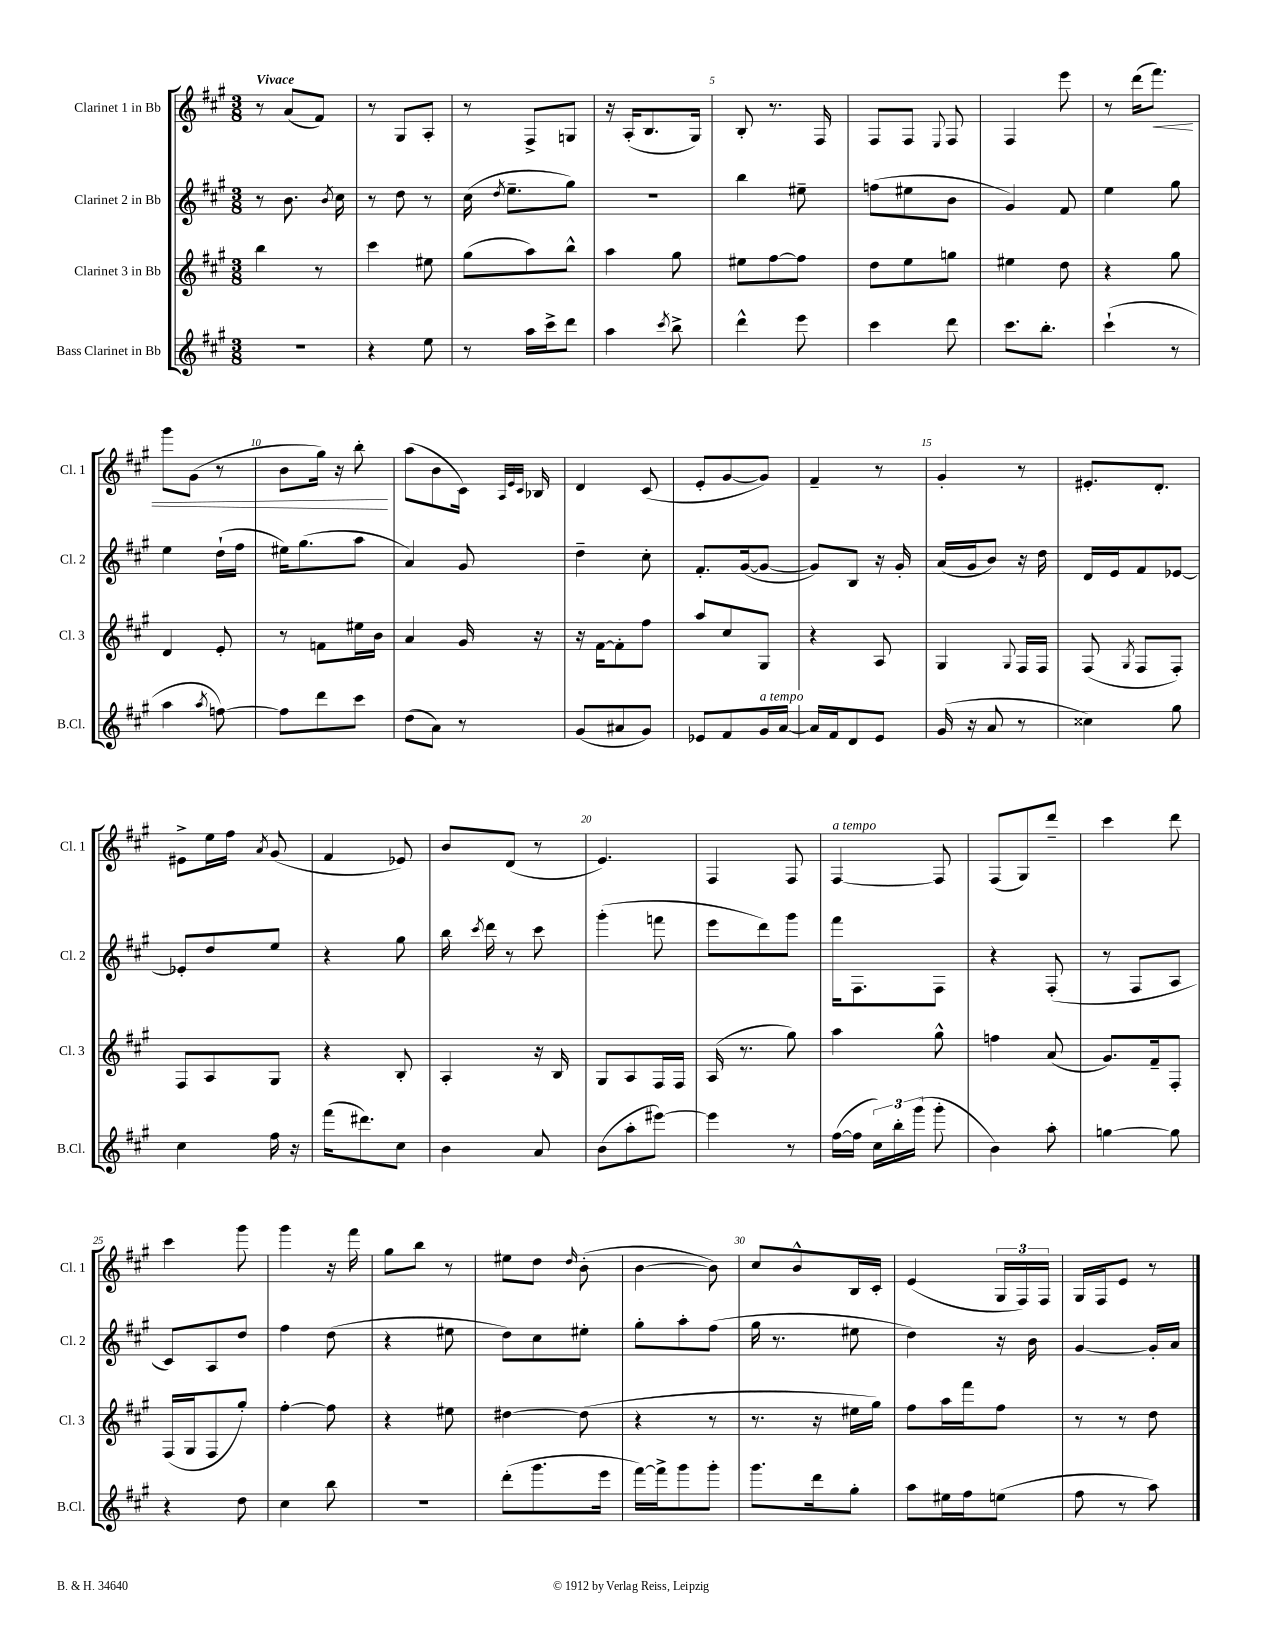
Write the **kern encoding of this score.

**kern	**kern	**kern	**kern	**dynam
*part4	*part3	*part2	*part1	*part1
*staff4	*staff3	*staff2	*staff1	*staff1
*I"Bass Clarinet in Bb	*I"Clarinet 3 in Bb	*I"Clarinet 2 in Bb	*I"Clarinet 1 in Bb	*
*I'B.Cl.	*I'Cl. 3	*I'Cl. 2	*I'Cl. 1	*
*clefG2	*clefG2	*clefG2	*clefG2	*
*k[f#c#g#]	*k[f#c#g#]	*k[f#c#g#]	*k[f#c#g#]	*
*M3/8	*M3/8	*M3/8	*M3/8	*
=1	=1	=1	=1	=1
!	!	!	!LO:TX:a:B:t=Vivace	!
4.r	4bb\	8r	8r	.
.	.	8.b\	(8a/L	.
.	8r	.	8f#/J)	.
.	.	8qb/	.	.
.	.	16cc#\	.	.
=2	=2	=2	=2	=2
4r	4ccc#\	8r	8r	.
.	.	8dd\	8G#/L	.
8ee\	8ee#X\	8r	8A'/J	.
=3	=3	=3	=3	=3
8r	(8gg#\L	(16cc#\	8r	.
.	.	8qdd/	.	.
.	.	8.ee~\L	.	.
16aa\LL	8aa\)	.	8F#^/L	.
16ccc#^\J	.	.	.	.
8ddd\J	8bb^^\J	8gg#\J)	8Gn/J	.
=4	=4	=4	=4	=4
4aa\	4aa\	4.r	16r	.
.	.	.	(16A'/KL	.
.	.	.	8.B/	.
8qccc#/	.	.	.	.
8bb^\	8gg#\	.	.	.
.	.	.	16G#/Jk)	.
=5	=5	=5	=5	=5
4ddd^^\	8ee#X\L	4bb\	8B'/	.
.	[8ff#\	.	8.r	.
8eee\	8ff#\J]	8ee#X~\	.	.
.	.	.	16F#/	.
=6	=6	=6	=6	=6
4ccc#\	8dd\L	(8ffn\L	8F#/L	.
.	8ee\	8ee#X\	8F#/J	.
.	.	.	8qqE/	.
8ddd\	8ggn\J	8b\J	8F#/	.
=7	=7	=7	=7	=7
8.ccc#\L	4ee#X\	4g#/)	4F#/	.
8.bb'\J	.	.	.	.
.	8dd\	8f#/	8eee\	.
=8	=8	=8	=8	=8
(4ccc#`\	4r	4ee\	8r	.
.	.	.	(16ddd\KL	.
!	!	!	!	!LO:HP:b
.	.	.	8.fff#\J)	<
8r	8gg#\	8gg#\	.	.
!!LO:LB:g=z
=9	=9	=9	=9	=9
4aa\	4d/	4ee\	8ggg#\L	.
.	.	.	(8g#\J	.
8qaa/	.	.	.	.
[8ffn\)	8e'/	(16dd`\LL	8r	.
.	.	16ff#\JJ	.	.
=10	=10	=10	=10	=10
8ff\L]	8r	16ee#X\KL)	8b\L	.
.	.	(8.gg#\	.	.
8ddd\	8fn\L	.	16gg#\Jk)	.
.	.	.	16r	.
8ccc#\J	16ee#X\L	8aa\J	8bb'\	.
.	16b\JJ	.	.	.
.	.	.	.	[
=11	=11	=11	=11	=11
(8dd\L	4a/	4a/)	(8aa\L	.
8a\J)	.	.	8b\	.
8r	16g#/	8g#/	16c#\Jk)	.
.	.	.	32qqA/LLL	.
.	.	.	32qqe/	.
.	.	.	32qqc#/JJJ	.
.	16r	.	16B-X/	.
=12	=12	=12	=12	=12
(8g#/L	16r	4dd~\	4d/	.
.	[16f#\KL	.	.	.
8a#X/	8f#'\]	.	.	.
8g#/J)	8ff#\J	8cc#'\	(8c#/	.
=13	=13	=13	=13	=13
8e-X/L	8aa/L	8.f#'/L	8e'/L	.
8f#/	8cc#/	.	[8g#/	.
.	.	([16g#/k	.	.
!LO:TX:a:i:t=a tempo	!	!	!	!
16g#/L	8G#/J	8g#/J_	8g#/J])	.
[16a/JJ	.	.	.	.
=14	=14	=14	=14	=14
16a/LL]	4r	8g#/L])	4f#~/	.
16f#/J	.	.	.	.
8d/	.	8B/J	.	.
8e/J	8A/	16r	8r	.
.	.	16g#'/	.	.
=15	=15	=15	=15	=15
(16g#/	4G#/	(16a/LL	4g#'/	.
16r	.	16g#/J	.	.
8a/	.	8b/J)	.	.
.	8qqG#/	.	.	.
8r	16F#/LL	16r	8r	.
.	16F#/JJ	16dd\	.	.
=16	=16	=16	=16	=16
4cc##X\)	(8F#/	16d/LL	8.e#X'/L	.
.	.	16e/J	.	.
.	8qG#/	.	.	.
.	8F#/L	8f#/	.	.
.	.	.	8.d'/J	.
8gg#\	8F#'/J)	[8e-X/J	.	.
!!LO:LB:g=z
=17	=17	=17	=17	=17
4cc#\	8F#/L	8e-X'/L]	8e#X^\L	.
.	8A/	8dd/	16ee\L	.
.	.	.	16ff#\JJ	.
.	.	.	8qa/	.
16ff#\	8G#/J	8ee/J	(8g#/	.
16r	.	.	.	.
=18	=18	=18	=18	=18
(16fff#\KL	4r	4r	4f#/	.
8.ddd#X\)	.	.	.	.
8cc#\J	8B'/	8gg#\	8e-X/)	.
=19	=19	=19	=19	=19
4b\	4A'/	16bb\	8b/L	.
.	.	8qccc#/	.	.
.	.	16ddd\	.	.
.	.	8r	(8d/J	.
8a/	16r	8ccc#\	8r	.
.	16B/	.	.	.
=20	=20	=20	=20	=20
(8b\L	8G#/L	(4ggg#'\	4.e/)	.
8aa'\	8A/	.	.	.
[8eee#X\J)	16F#/L	8fffn\	.	.
.	16F#/JJ	.	.	.
=21	=21	=21	=21	=21
4eee#\]	(16A/	8eee\L	4F#/	.
.	8.r	.	.	.
.	.	8ddd\)	.	.
8r	8gg#\)	8ggg#\J	8F#/	.
=22	=22	=22	=22	=22
!	!	!	!LO:TX:a:i:t=a tempo	!
([16ff#\LL	4aa\	16fff#\KL	[4F#/	.
16ff#\JJ]	.	8.F#\	.	.
24cc#\LL)	.	.	.	.
24bb'\	.	.	.	.
(24ggg#\JJ	.	.	.	.
8ggg#'\	8gg#^^\	8F#\J	8F#/]	.
=23	=23	=23	=23	=23
4b\)	4ffn\	4r	(8F#/L	.
.	.	.	8G#/)	.
8aa'\	(8a/	(8F#'/	8ddd~/J	.
=24	=24	=24	=24	=24
[4ggn\	8.g#/L)	8r	4ccc#\	.
.	.	8F#/L	.	.
.	16f#~/k	.	.	.
8gg\]	8F#'/J	8A/J	8ddd\	.
!!LO:LB:g=z
=25	=25	=25	=25	=25
4r	(16F#/LL	8c#/L)	4ccc#\	.
.	16G#/J	.	.	.
.	8F#/	8A/	.	.
8dd\	8gg#'/J)	8dd/J	8ggg#\	.
=26	=26	=26	=26	=26
4cc#\	[4ff#'\	4ff#\	4ggg#\	.
8bb\	8ff#\]	(8dd\	16r	.
.	.	.	16fff#\	.
=27	=27	=27	=27	=27
4.r	4r	4r	8gg#\L	.
.	.	.	8bb\J	.
.	8ee#X\	8ee#X\	8r	.
=28	=28	=28	=28	=28
(8ddd'\L	[4dd#X\	8dd\L)	8ee#X\L	.
8.ggg#\	.	8cc#\	8dd\J	.
.	.	.	16qqdd/	.
.	(8dd#\]	8ee#X'\J	(8b'\	.
16eee\Jk	.	.	.	.
=29	=29	=29	=29	=29
[16fff#\LL)	4r	8gg#'\L	[4b\	.
16fff#^\J]	.	.	.	.
8ggg#\	.	8aa'\	.	.
8ggg#'\J	8r	(8ff#\J	8b\])	.
=30	=30	=30	=30	=30
8.ggg#\L	8.r	16gg#\	8cc#/L	.
.	.	8.r	.	.
.	.	.	8b^^/	.
16ddd\k	16r	.	.	.
8gg#'\J	16ee#X\LL	8ee#X\	16B/L	.
.	16gg#\JJ)	.	16c#'/JJ	.
=31	=31	=31	=31	=31
8aa\L	8ff#\L	4dd\)	(4e/	.
16ee#X\L	16aa\L	.	.	.
16ff#\J	16fff#\J	.	.	.
(8een\J	8ff#\J	16r	24G#/LL	.
.	.	.	24F#/)	.
.	.	16b\	.	.
.	.	.	24F#/JJ	.
=32	=32	=32	=32	=32
8ff#\	8r	[4g#/	16G#/LL	.
.	.	.	16F#/J	.
8r	8r	.	8e/J	.
8aa\)	8dd\	16g#'/LL]	8r	.
.	.	16a/JJ	.	.
==	==	==	==	==
*-	*-	*-	*-	*-
